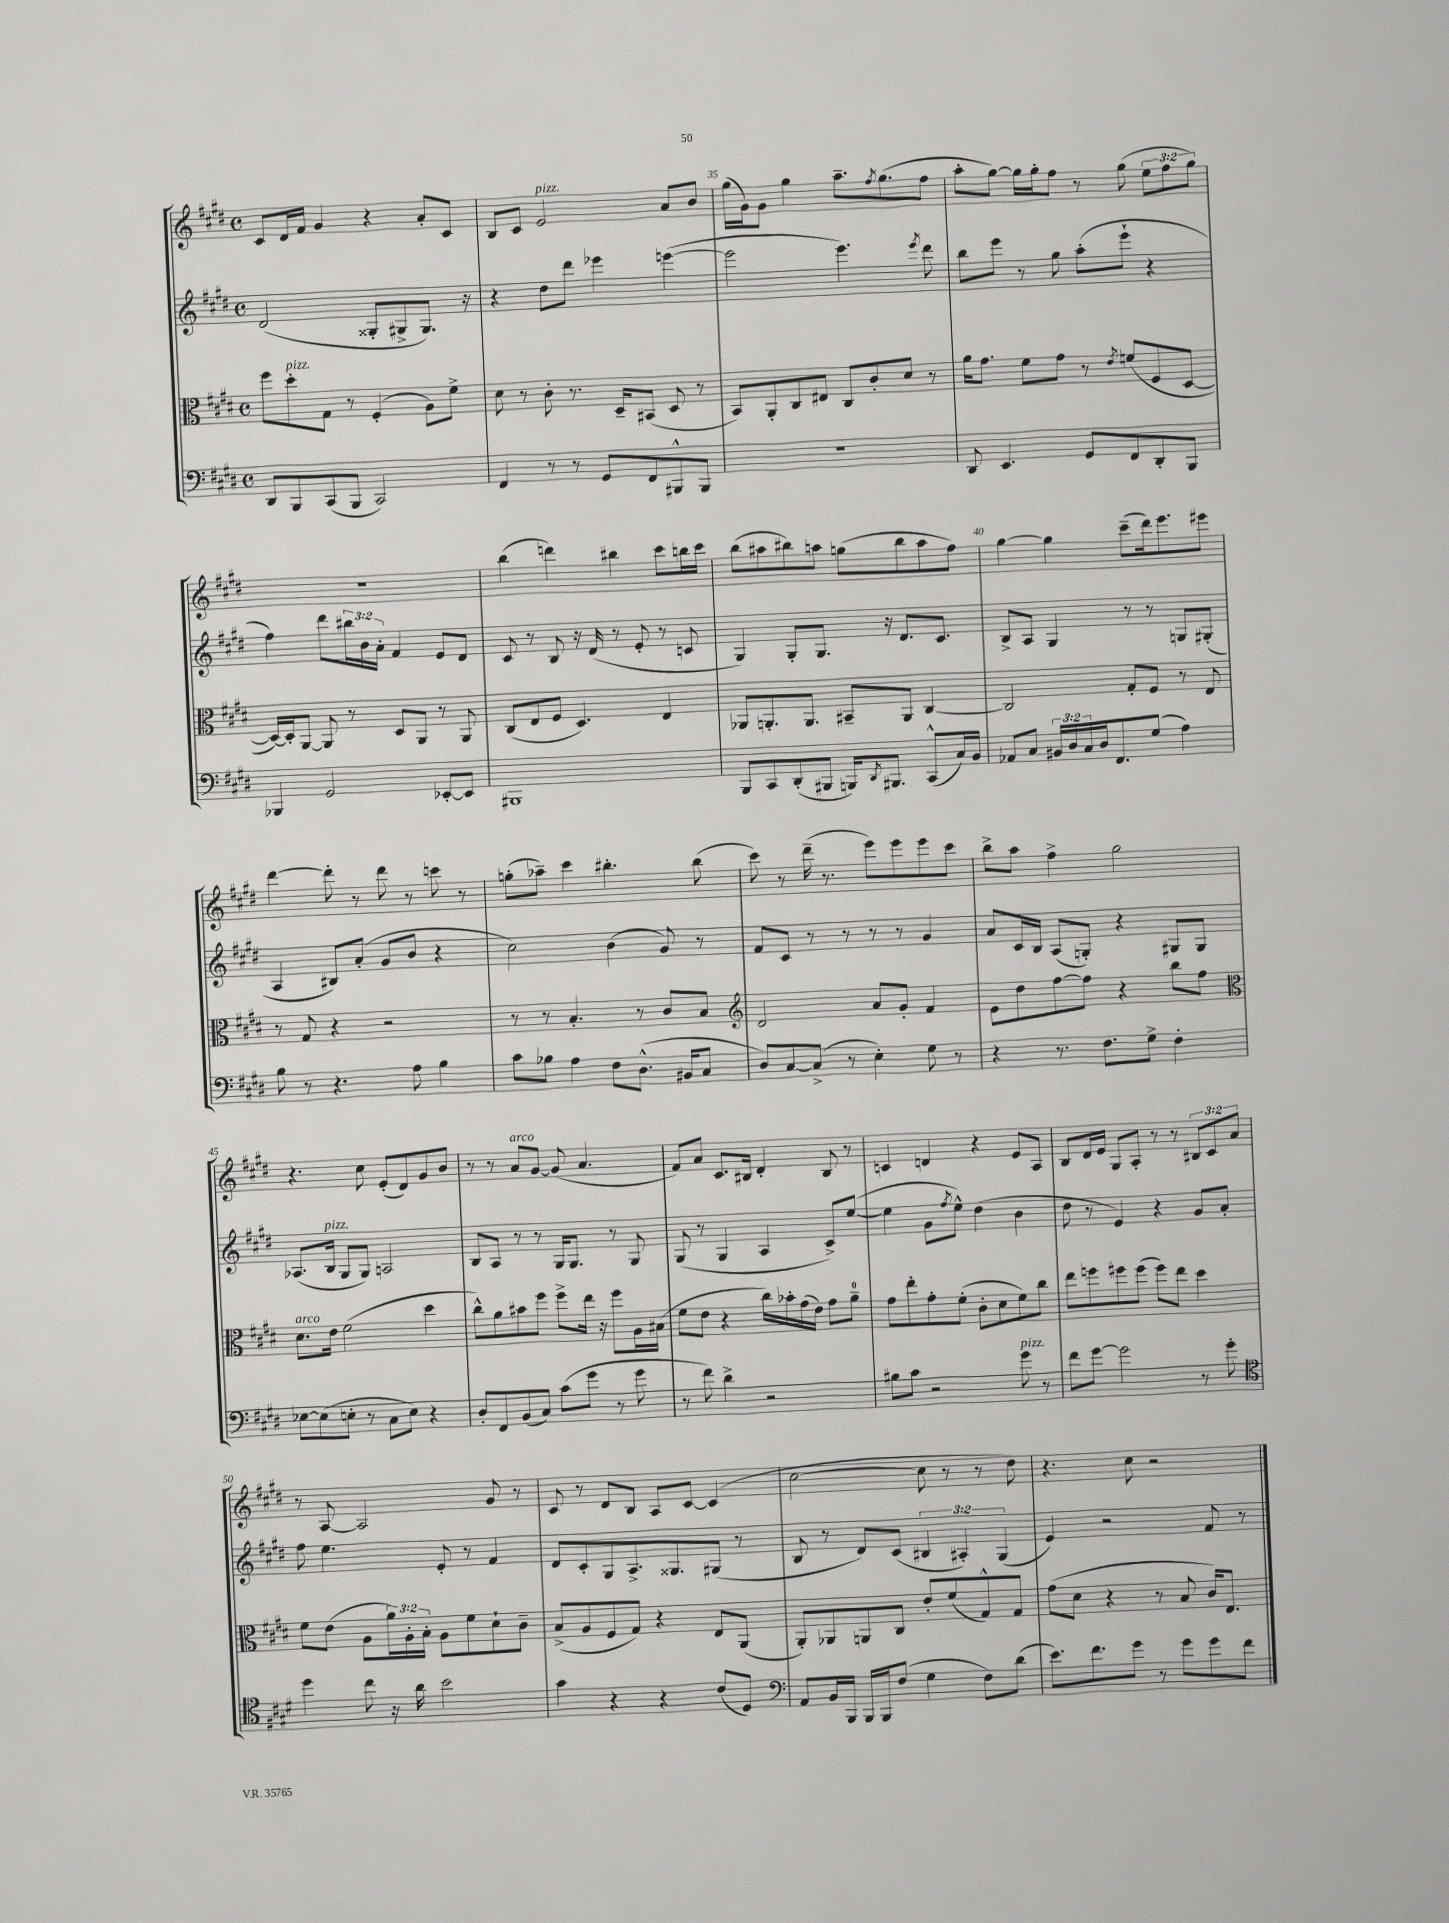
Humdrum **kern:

**kern	**kern	**kern	**kern
*staff4	*staff3	*staff2	*staff1
*clefF4	*clefC3	*clefG2	*clefG2
*k[f#c#g#d#]	*k[f#c#g#d#]	*k[f#c#g#d#]	*k[f#c#g#d#]
*M4/4	*M4/4	*M4/4	*M4/4
*met(c)	*met(c)	*met(c)	*met(c)
8DD#/L	8ff#\L	(2d#/	8c#/L
8BBB/	8dd#'\	.	16d#/L
.	.	.	16f#/JJ
(8CC#/	8G#\J	.	4g#/
8BBB/J	8r	.	.
2CC#/)	(4F#'/	8G##'/L	4r
.	.	8G#^/	.
.	8A\L)	8.G#/J)	8a'/L
.	8f#^\J	.	8c#/J
.	.	16r	.
=	=	=	=
4FF#/	8d#\	4r	8B/L
.	8r	.	8c#/J
8r	8c#'\	8dd#\L	2e/
8r	8.r	8ddd#\J	.
8GG#/L	.	4eee-\	.
.	16D#~/LK	.	.
8FF#/	(8BB#/J	.	.
8BBB#^^/	8D#/	([4eee\	8a/L
8BBB#/J	8r	.	8b/J
=	=	=	=
1r	8BB/L)	2eee\]	(16gg#\LL
.	.	.	16g#\J)
.	8AA'/	.	8g#\J
.	8C#/	.	4gg#\
.	8E#/J	.	.
.	8C#/L	4.eee\)	8.aa~\L
.	8c#'/	.	.
.	.	.	8qff#/
.	.	.	(8.gg#\
.	8d#/J	.	.
.	.	8qeee/	.
.	8r	8ddd#\	8ff#\J
=	=	=	=
8DD#/	16a\LK	8bb\L	8aa'\L
.	8.g#\J	.	.
4.EE/	.	8eee\J	[8gg#\J)
.	8f#\L	8r	16gg#\]LL
.	.	.	16gg#'\J
.	8g#\J	8gg#\	8ff#\J
8GG#/L	8r	(8aa'\L	8r
.	8qe/	.	.
8FF#/	(8f/L	8eee`\J	(8gg#\
8DD#'/	8F#/	4r	12ee\L
.	.	.	12ff#\
8BBB/J	[8D#/J	.	.
.	.	.	12gg#\J)
=	=	=	=
4BBB-/	16D#/_LL)	4ff#\)	1r
.	16D#'/]J	.	.
.	[8AA/J	.	.
2GG#/	8AA/]	8ddd#\L	.
.	8r	24bb#\L	.
.	.	24b\	.
.	.	24a'\JJ	.
.	8D#/L	4f#/	.
.	8AA/J	.	.
[8EE-'/L	8r	8e/L	.
8EE-/]J	8AA/	8d#/J	.
=	=	=	=
1BBB#	(8C#/L	8c#/	(4bb\
.	8E/	8r	.
.	8F#/J	8B/	4ddd\)
.	4.D#/)	16r	.
.	.	(16d#/	.
.	.	8r	4bb#\
.	.	8e'/	.
.	4E/	8r	8ccc#\L
.	.	8c/	16bb\L
.	.	.	16ccc#\JJ
=	=	=	=
8BBB/L	8AA-/L	4G#/)	(8bb\L
8CC#/	8.AA'/	.	8aa#\
(8DD#'/	.	8G#'/L	8bb#\)
.	8.AA/J	.	.
8BBB#/J	.	8.G#/J	8aa\J
16BBB/LK)	8BB#~/L	.	(8gg\L
8qDD#/	.	.	.
8.BBB#/J	.	16r	.
.	8AA/J	8.d#/L	8bb#\
(8CC#^^/L	[4C#/	.	8aa\
.	.	8.c#/J	.
16C#/L)	.	.	8ff#\J)
16BB/JJ	.	.	.
=	=	=	=
8AA-/L	2C#/]	8B^/L	[4gg#\
8C#/J	.	8A/J	.
24BB#/LL	.	4G#/	4gg#\]
24D#/	.	.	.
24C#/	.	.	.
16D#/J	.	.	.
8.FF#/	.	.	.
.	8G#'/L	8r	(8ccc#~\L
(8G#/J	8F#/J	8r	16ddd#\k)
.	.	.	8.eee\
4A\)	8r	8G/L	.
.	8E/	(8G#'/J	8eee#\J
=	=	=	=
8B\	8r	4A/	[4ddd#\
8r	8G#/	.	.
4.r	4r	8B#/L)	8ddd#'\]
.	.	(8a'/J	8r
.	2r	8g#/L	8ddd#\
8A\	.	8b/J	8r
4B\	.	4r	8ccc\
.	.	.	8r
=	=	=	=
8c#\L	8r	2cc#\)	(8gg'\L
8B-\J	8r	.	8aa-~\J)
4A\	4.B'/	.	4ccc#\
8F#\L	.	(4b\	4.bb#'\
(8.D#^^\J	8r	.	.
.	8c#/L	8g#/)	.
16BB#/LK	.	.	.
8C#/J	8B/J	8r	(8bb#\
=	=	=	=
*	*clefG2	*	*
8D#/L)	2d#/	8f#/L	8ccc#\)
[8C#/	.	8c#/J	8r
(8C#^/]J	.	8r	(16ddd#~\
.	.	.	8.r
8r	.	8r	.
4E'\)	8a/L	8r	8eee\L)
.	8g#'/J	8r	8eee\
8G#\	4f#/	4g#/	8eee\
8r	.	.	8ccc#\J
=	=	=	=
4r	8e\L	8a/L	8bb^\L
.	8dd#\	16c#/L	8aa\J
.	.	16B/JJ	.
8.r	[8ff#\	(8A/L	4ff#^\
.	8ff#\]J	8G'/J)	.
8.F#\L	.	.	.
.	4r	4r	2gg#\
8G#^\J	.	.	.
4F#'\	8bb\L	8G#/L	.
.	8ff#\J	8G#/J	.
=	=	=	=
*	*clefC3	*	*
[8E-\L	8.d#\L	(8.A-/L	4.r
(8E-\]	.	.	.
.	16e\Jk	16B/Jk	.
8E'\J	(2f#\	8G#/L	.
8r	.	8G#/J)	8cc#\
8C#\L	.	2A/	(8e'/L
8E\J)	.	.	8d#/)
4r	4dd#\	.	8g#/
.	.	.	8b/J
=	=	=	=
8D#'/L	8cc#^^\L)	8B/L	8r
8FF#/	8a\	8A/J	8r
(8BB/	8b#\	8r	8a/L
8C#/J)	8ff#\J	8r	[8g#/J
(8c#\L	8ff#^\L	16G#/LK	(8g#/]
.	.	8.G#/J	.
8g#\J	16ee\Jk	.	4.a/
.	16r	.	.
8r	8ff#\L	8r	.
8g#\	16A\L	8G#/	.
.	(16B#\JJ	.	.
=	=	=	=
8r	8f#\L	(8G#/	8f#/L)
8f#\)	8e\J	8r	8a/J
4d#^\	4r	4G#/	8.c#/L
.	.	.	16B#/Jk
2r	16cc#\LL)	4A/	4d#'/
.	16b-'\	.	.
.	(16g#\	.	.
.	16e\JJ)	.	.
.	8g#\L	8c#^/L)	8B#/
.	8a~\J	([8ee/J	8r
=	=	=	=
8B#\L	8g#\L	4ee\]	4c/
8c#\J	8ee'\	.	.
2r	8g#'\	8g#\L	4d/
.	.	8qff#/	.
.	(8f#'\J	8ee^^\J)	.
.	8c#'\L	(4dd#\	4r
.	8d#\	.	.
8g#\	8f#\)	4b\	8e/L
8r	8cc#\J	.	8A/J
=	=	=	=
8f#\L	8ee\L	8dd#\	8B/L
[8g#\J	8ff\	8r	16d#/L
.	.	.	16e/JJ
2g#\]	8ff#\	4e/)	8G#/L
.	(8ff#\J	.	8A'/J
.	8ff#\L)	4r	8r
.	8ee\J	.	8r
8r	4dd#\	8g#/L	12B#/L
.	.	.	12c#/
8g#'\	.	8a'/J	.
.	.	.	12a/J
=	=	=	=
*clefC4	*	*	*
4dd#\	8f#\L	8ff#\	8r
.	(8e\J	4.ee\	[8A/
8cc#\	8A\L	.	2A/]
16r	24a\L)	.	.
.	24A'\	.	.
16a\	.	.	.
.	24B'\JJ	.	.
2b\	8A\L	8e'/	.
.	8f#\	8r	.
.	8d#`\	4f#/	8g#/
.	8c#~\J	.	8r
=	=	=	=
4g#\	(8B^/L	8d#/L	8c#/
.	8A/	8c#'/	8r
4r	8F#/	8G#/	8d#/L
.	8G#/J)	8.A^/	8B/J
4r	4r	.	8A/L
.	.	8.G##/	.
.	.	.	[8c#/J
(8c#/L	8E/L	(8G#/J	(4c#/]
8D#/J)	(8AA/J	8r	.
=	=	=	=
*clefF4	*	*	*
8AA/L	8AA'/L)	8B/	[2cc#\
16BB/L	8AA-/	8r	.
16BBB/JJ	.	.	.
16BBB/LL	8AA/	8d#/L)	.
16BBB/J	.	.	.
(8F#/J	8C#/J	(8c#/J	.
4G#\	8e'/L	6B#/	8cc#\]
.	(8f#/	.	8r
.	.	6A#'/)	.
8F#\L)	8G#^^/)	.	8r
.	.	(6G#/	.
(8d#\J	8G#/J	.	8dd#\)
=	=	=	=
8.e\L)	(8g#\L	4e/)	4.r
.	8d#\J	.	.
8.f#\	.	.	.
.	4r	2r	.
8g#\J	.	.	8cc#\
8r	8r	.	2r
8g#\L	8B/	.	.
8g#\	16c#/LK)	8f#/	.
.	8.E/J	.	.
8f#\J	.	8r	.
==	==	==	==
*-	*-	*-	*-
